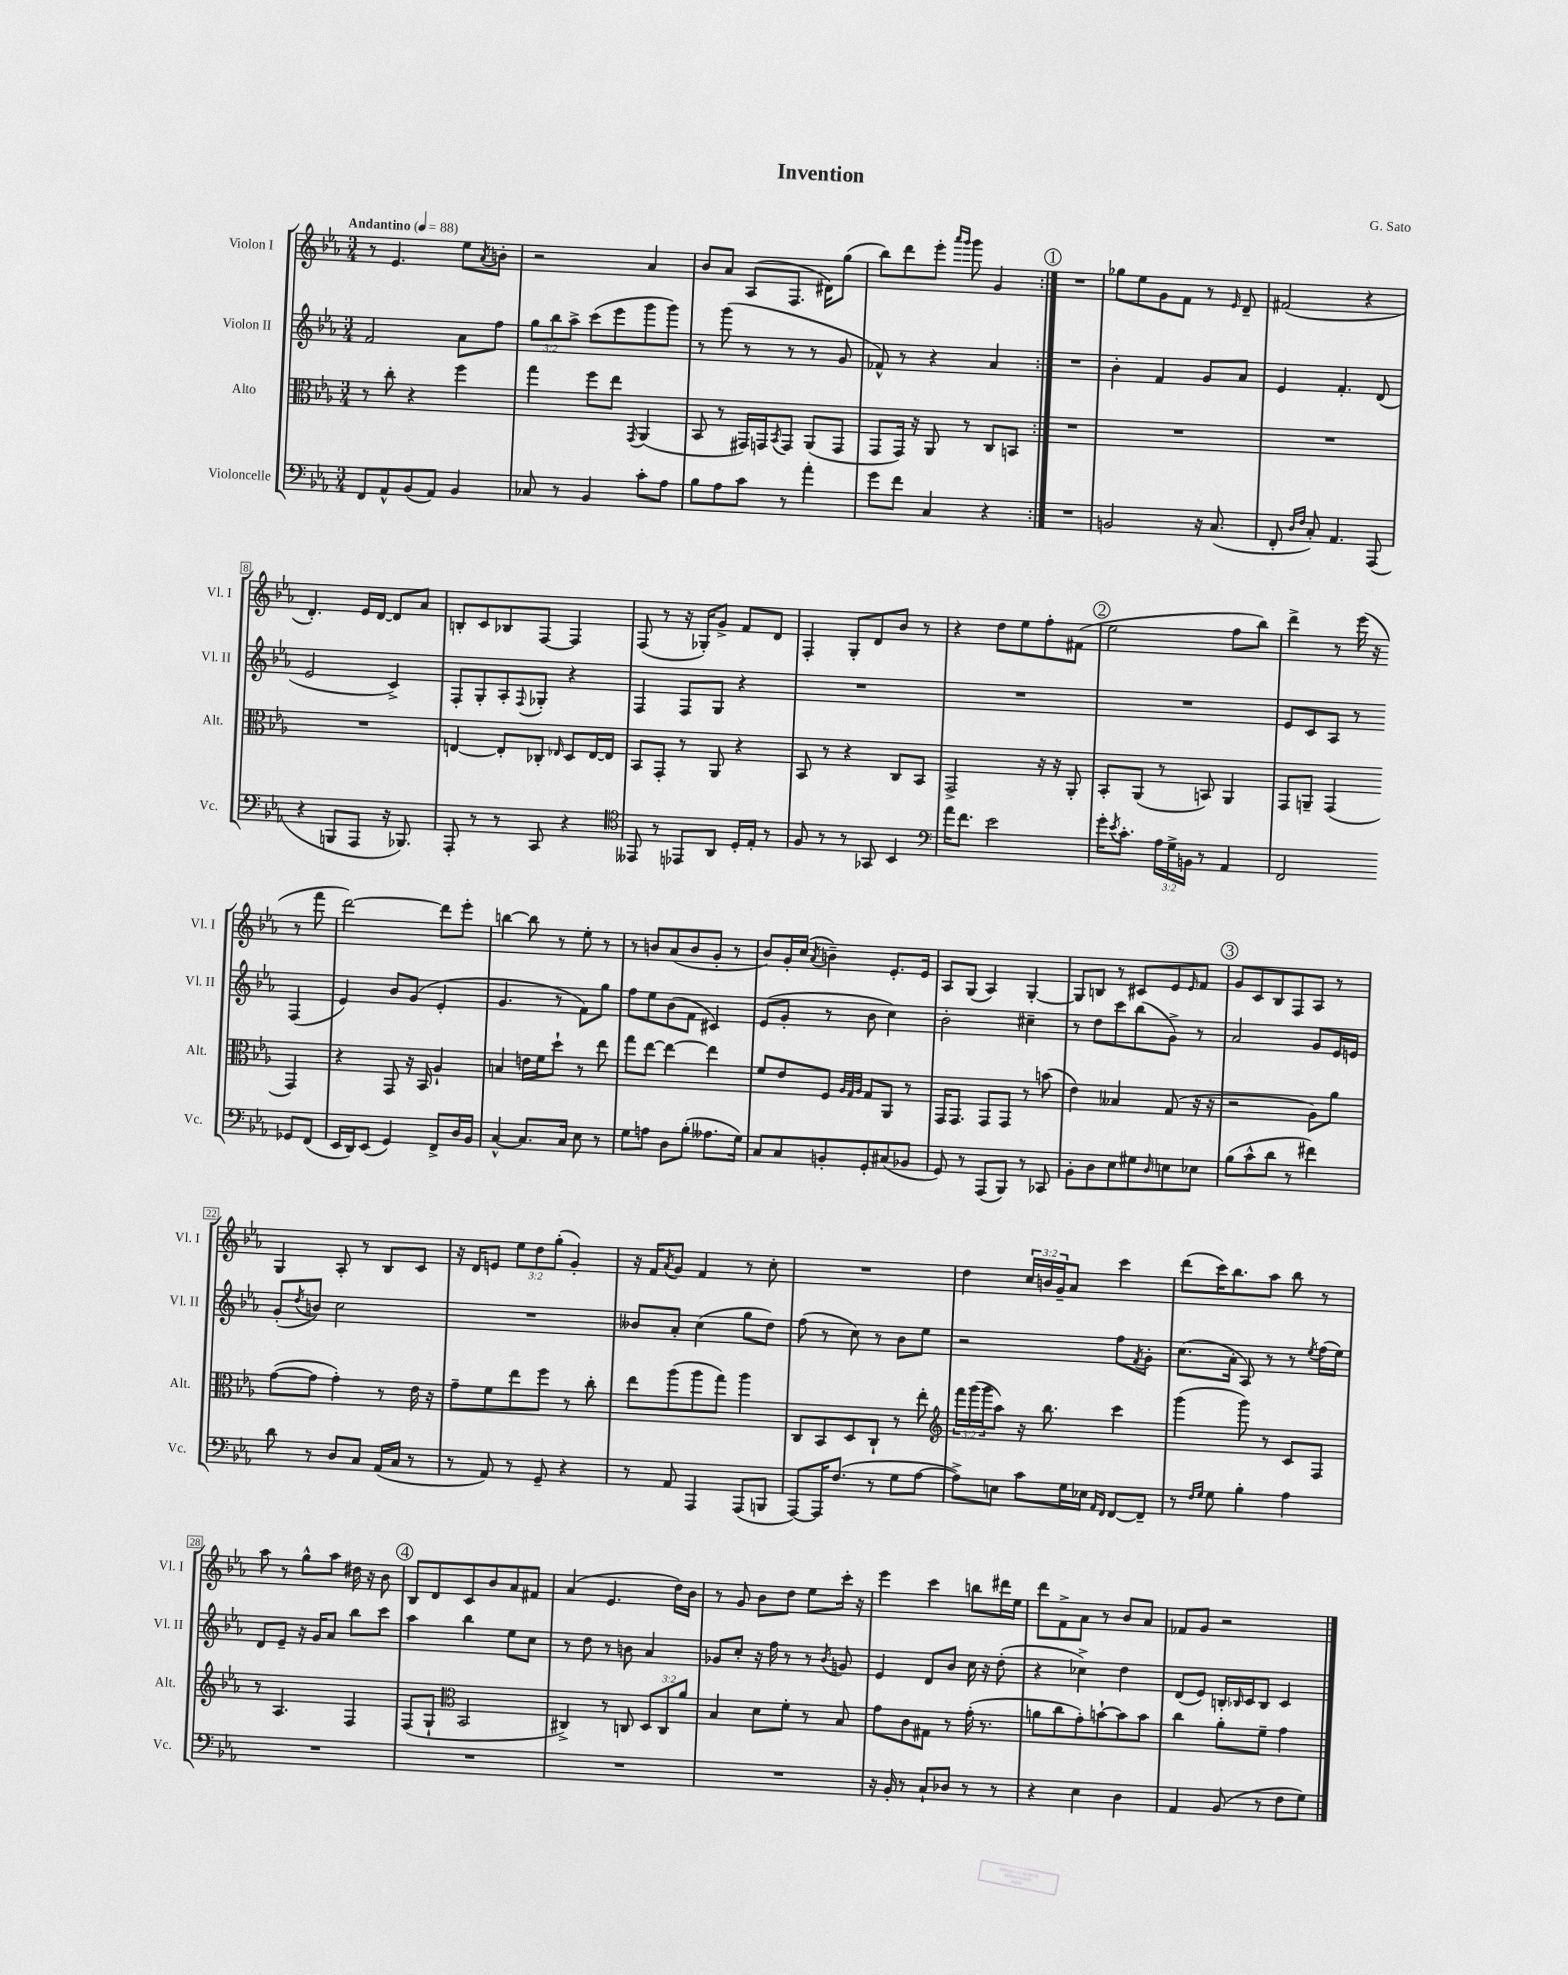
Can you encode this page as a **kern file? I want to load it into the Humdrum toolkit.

**kern	**kern	**kern	**kern
*staff4	*staff3	*staff2	*staff1
*clefF4	*clefC3	*clefG2	*clefG2
*k[b-e-a-]	*k[b-e-a-]	*k[b-e-a-]	*k[b-e-a-]
*M3/4	*M3/4	*M3/4	*M3/4
*MM88	*MM88	*MM88	*MM88
8FF	8r	2f	8r
8AA-^^	8cc'	.	4.e-
(8BB-	4r	.	.
8AA-)	.	.	.
4BB-	4ff	8a-	8ee-
.	.	.	8qa-
.	.	8ff	8b'
=	=	=	=
8C-	4gg	12gg	2r
.	.	12bb-	.
8r	.	.	.
.	.	12aa-^	.
4BB-	8ff	(8ccc	.
.	8ee-	8eee-	.
.	8qGG	.	.
8c'	(4AA-	8ggg	4a-
8A-	.	8ggg)	.
=	=	=	=
8B-	8BB-	8r	8b-
8A-	8r	(8ggg	8a-
8c	16GG#)	8r	(8A-
.	16GG	.	.
.	8qBB-	.	.
8r	8GG	8r	8.F
4a-'	(8AA-	8r	.
.	.	.	16d#)
.	8GG	8g	(8gg
=	=	=	=
8g	8GG	8f-^^)	8bb-)
8f	16GG)	8r	8ddd
.	16r	.	.
4C	8AA-	4r	8eee-'
.	.	.	16qqaaa-
.	.	.	16qqggg
.	8r	.	8ggg
4r	8C	4a-	4g
.	8BB	.	.
=:|!	=:|!	=:|!	=:|!
2.r	2.r	2.r	2.r
=	=	=	=
2BB	2.r	4b-'	8gg-
.	.	.	8ee-
.	.	4f	8g
.	.	.	8f
16r	.	8g	8r
(8.C	.	.	.
.	.	.	16qqe-
.	.	8a-	8d~
=	=	=	=
8FF'	2.r	4e-	(2f#
16qqD	.	.	.
16qqF	.	.	.
8C')	.	.	.
4.AA-	.	4.f'	.
.	.	.	4r
(8AAA-	.	(8d	.
=	=	=	=
4r	2.r	2e-	4.d')
8BBB	.	.	.
8AAA-	.	.	16e-
.	.	.	[16d
16r	.	4c^)	8d]
8.BBB-)	.	.	.
.	.	.	8a-
=	=	=	=
8AAA-'	[4E	8F'	8B'
8r	.	8G'	8c
8r	8E']	8A-'	8B-
.	.	8qqF	.
8CC	8C-'	8G-'	[8F
.	16qqE-	.	.
4r	8D	4r	4F]
.	[16E-	.	.
.	16E-]	.	.
=	=	=	=
*clefC4	*	*	*
8EE--	8BB-	4F	(8F
8r	8GG'	.	8r
8EE-	8r	8F	16r
.	.	.	16G-')
8AA-	8AA-	8G	8g^
16D'	4r	4r	8f
16E-'	.	.	.
8r	.	.	8d
=	=	=	=
8F	8BB-	2.r	4F'
8r	8r	.	.
8r	4r	.	8G'
8GG-	.	.	8d
4BB-	8C	.	8b-
.	8BB-	.	8r
=	=	=	=
*clefF4	*	*	*
16a-	2GG^	2.r	4r
8.f	.	.	.
2e-	.	.	8dd
.	.	.	8ee-
.	16r	.	8ff'
.	16r	.	.
.	8AA-'	.	(8f#
=	=	=	=
16g'	8BB-'	2.r	2ee-
8qe-	.	.	.
8.c'	.	.	.
.	(8AA-	.	.
24A-	8r	.	.
24G^	.	.	.
24BB	.	.	.
8r	8BB)	.	.
4AA-	4AA-	.	8ff
.	.	.	8bb-)
=	=	=	=
2FF	8GG	8e-	4ddd^
.	8AA~	8c	.
.	(4GG	8A-	8r
.	.	8r	(16eee-
.	.	.	16r
8GG-	4GG)	(4F	8r
(8FF	.	.	8fff
=	=	=	=
16EE-	4r	4e-)	[2ddd)
16DD)	.	.	.
(8EE-	.	.	.
4GG)	8GG	8b-	.
.	16r	(8g	.
.	16BB-	.	.
8FF^	4A-`	4e-'	8ddd]
16D	.	.	8eee-'
16BB-	.	.	.
=	=	=	=
[4C^^	4B	4.g	[4bb
8.C]	16e	.	8bb]
.	16f	.	.
.	8dd`	8r	8r
16C	.	.	.
8E-	8r	8f)	8ee-'
8r	8ee-	8gg	8r
=	=	=	=
8G	8gg	8ff	8r
8A	[8ee-	8ee-	8b
8D	4ee-_	(8b-	(8a-
(8B-'	.	8f	8b
8.A--	4ee-]	4c#)	8g'
.	.	.	8r
16G)	.	.	.
=	=	=	=
8C	8f	(8e-	8b-)
8C	8e-	8g'	16g'
.	.	.	(16cc
.	.	.	8qa-
8BB'	8F	8r	4b~)
.	32qqA-	.	.
.	32qqG	.	.
.	32qqA-	.	.
8GG'	8G	8b-	.
(8C#	8AA-	4cc)	8.e-'
8BB-	8r	.	.
.	.	.	16e-
=	=	=	=
8GG)	16GG	2b-'	8A-
.	8.GG	.	.
8r	.	.	(8G
(8AAA-	8GG	.	4A-)
8BBB-)	8GG	.	.
8r	8r	4cc#~	[4G'
8CC-	(8b	.	.
=	=	=	=
8BB-'	4e-)	8r	8G]
8D	.	8dd	8B
8E-	4B--	8ccc	8r
8G#	.	(8bb-	8c#
16qqD	.	.	.
8E	(8G	8g^)	8e-
.	.	.	16qqe-
8E-	16r	8r	8f
.	16r	.	.
=	=	=	=
(8B-	2r	2a-	8g
8c^^	.	.	8c
8d	.	.	8B-
8r	.	.	8F
4f#)	8A-)	8g	8A-
.	8a-	16e-	8r
.	.	16e	.
=	=	=	=
8d	([8g	(8g'	4G
.	.	8qdd	.
8r	8g]	8b)	.
8D	4g')	2cc	8A-'
8C	.	.	8r
(16AA-	8r	.	8B-
16C	.	.	.
8r	16e-	.	8c
.	16r	.	.
=	=	=	=
8r	8g~	2.r	16r
.	.	.	16d
8AA-)	8f	.	8e
8r	8ee-	.	12ee-
.	.	.	12dd
8GG~	8ff	.	.
.	.	.	(12gg'
4r	8r	.	4g')
.	8cc'	.	.
=	=	=	=
8r	8ee-	8b--	16r
.	.	.	16f
.	.	.	8qa-
8AA-	(8aa-	8a-'	8g
4AAA-	8aa-	(4cc	4f
.	8gg)	.	.
(8AAA-	4aa-	8gg	8r
8BBB	.	8dd)	8cc'
=	=	=	=
[8AAA-)	8C	(8ff	2.r
16AAA-]	8BB-	8r	.
(8.F	.	.	.
.	8D	8cc)	.
8r	8C`	8r	.
8G	8r	8b-	.
[8A-	8ee-'	8ee-	.
=	=	=	=
*	*clefG2	*	*
8A-^])	24fff	2r	4dd
.	(24ggg	.	.
.	24ggg	.	.
8E	8aa-)	.	.
8c	16r	.	24cc
.	.	.	24b
.	8.bb-	.	.
.	.	.	24g~
16G	.	.	8a-
16E-	.	.	.
16qqAA-	.	.	.
16qqFF	.	.	.
[8FF	4ccc	8ff	4ccc
.	.	8qf	.
8FF~]	.	8g'	.
=	=	=	=
8r	(4ggg	(8.cc	(8ddd
16qqF	.	.	.
16qqG	.	.	.
8G	.	.	16ccc)
.	.	16a-'	8.bb-
4B-'	8ggg)	8A-)	.
.	8r	8r	8aa-
4A-	8c	8r	8bb-
.	.	8qee-	.
.	8F	(16ff	8r
.	.	16ee-)	.
=	=	=	=
2.r	8r	8d	8aa-
.	4.A-	8e-~	8r
.	.	16r	8gg^^
.	.	16g	.
.	.	8a-	8aa-
.	4F	8bb-	16dd#
.	.	.	16r
.	.	8ccc	8b-
=	=	=	=
2.r	(8F	4aa-	8B-
.	8G`	.	8d
*	*clefC3	*	*
.	2BB-	4bb-	8c
.	.	.	8b-
.	.	8ee-	8a-
.	.	8cc	8f#
=	=	=	=
2.r	4C#^)	8r	(4a-
.	.	8dd	.
.	8r	8r	4.e-
.	8C	8b	.
.	12D	4a-	.
.	12C	.	.
.	.	.	16dd)
.	12a-	.	.
.	.	.	16b-
=	=	=	=
2.r	4B-	8g-	8r
.	.	8cc'	8g
.	8d	16r	8b-
.	.	16ff	.
.	8f'	8r	8dd
.	8r	8r	8ee-
.	.	8qb-	.
.	8B-	8g	16ccc'
.	.	.	16r
=	=	=	=
16r	8g	4e-	4eee-
16BB-'	.	.	.
8r	8c	.	.
8C`	8G#	8d	4ccc
8D-	8r	8b-	.
8r	(16g'	16cc	8bb
.	8.r	16r	.
8r	.	(8dd'	16ddd#
.	.	.	16ee-
=	=	=	=
4r	8a	4r	8ddd
.	8cc	.	8f^
4E-	8g')	4cc-^)	8a-
.	[8b`	.	8r
4D	8b]	4dd	8b-
.	8b	.	8a-
=	=	=	=
4AA-	4cc	(8d	8f-
.	.	8e-)	8g
(8BB-	8a-'	16B'	2r
.	.	16qqB-	.
.	.	16c	.
8r	8f~	8B-	.
8F	4g	4c	.
8G)	.	.	.
==	==	==	==
*-	*-	*-	*-
